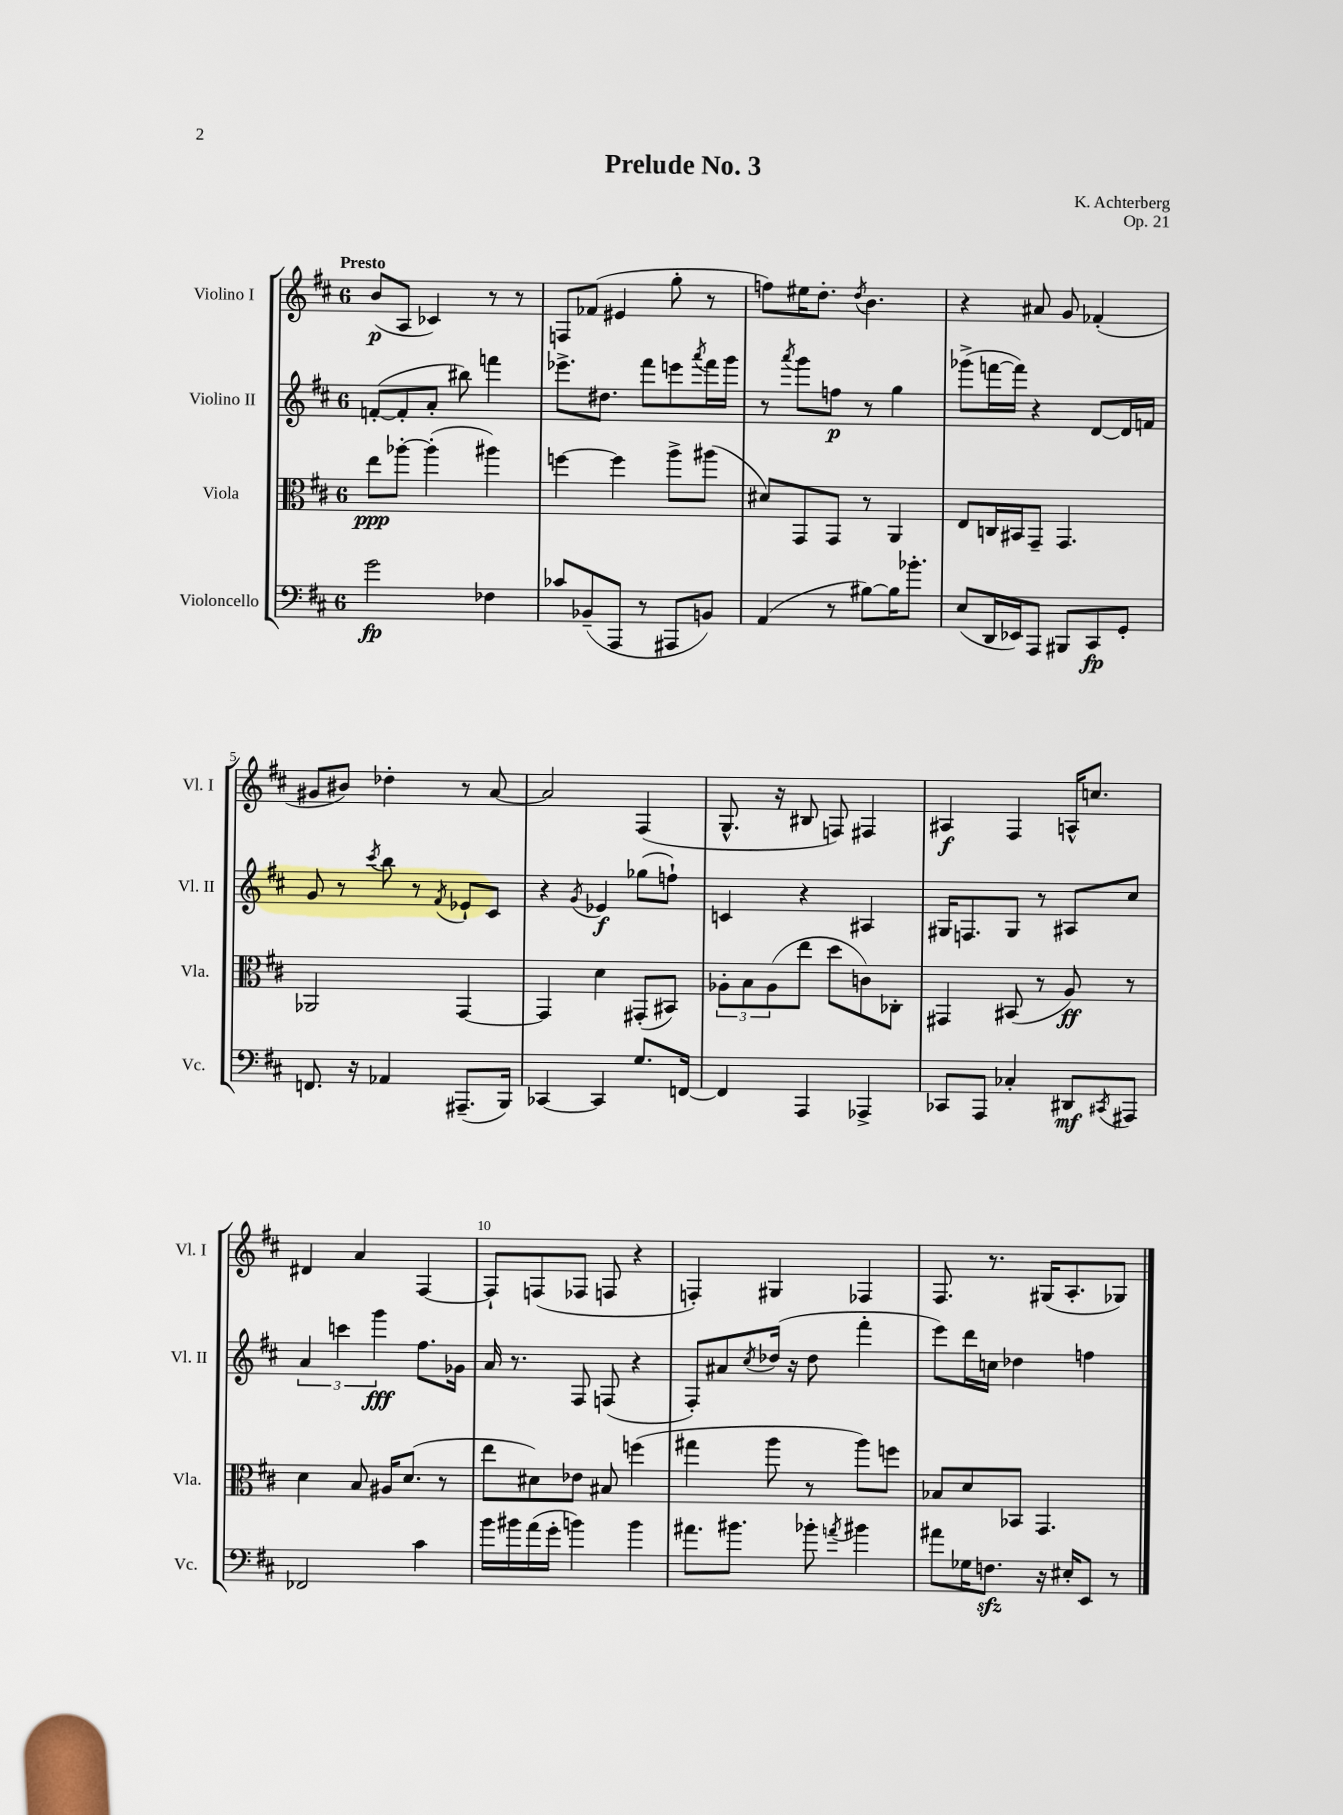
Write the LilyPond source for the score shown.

\header { title = "Prelude No. 3" composer = "K. Achterberg" opus = "Op. 21" }
<<
\new StaffGroup <<
\new Staff = "s0" \with { instrumentName = "Violino I" shortInstrumentName = "Vl. I" } {
    \clef treble \key d \major \once \override Staff.TimeSignature.style = #'single-digit \time 6/8 \tempo "Presto"
    b'8\p( a8 ces'4) r8 r8 |
    f8 fes'8( eis'4 g''8-. r8 |
    f''8) eis''16 d''8.-. \acciaccatura { d''8 } b'4. |
    r4 ais'8 g'8 fes'4-.( |
    gis'8 bis'8) des''4-. r8 a'8~ |
    a'2 fis4( |
    g8.-^ r16 bis8 f8) fis4 |
    ais4\f fis4 a16-^ c''8. |
    dis'4 a'4 fis4~ |
    fis8-! f8( fes8 f8 r4 |
    f4-.) gis4 fes4 |
    fis8. r8. gis16( a8.-. ges8) \bar "|." |
}
\new Staff = "s1" \with { instrumentName = "Violino II" shortInstrumentName = "Vl. II" } {
    \clef treble \key d \major \once \override Staff.TimeSignature.style = #'single-digit \time 6/8
    f'8~-.( f'8-. a'8-. bis''8) f'''4 |
    ees'''8.-> dis''8. fis'''8 e'''8 \acciaccatura { a'''8 } fis'''16 g'''16 |
    r8 \acciaccatura { a'''8 } g'''8 f''8\p r8 g''4 |
    ges'''8->( f'''16~ f'''16) r4 d'8~ d'16 f'16 |
    g'8 r8 \acciaccatura { cis'''8 } b''8 r8 \acciaccatura { fis'8 } ees'8-! cis'8 |
    r4 \acciaccatura { g'8 } ees'4\f ges''8( f''8-!) |
    c'4 r4 ais4 |
    gis16 f8. gis8 r8 ais8 cis''8 |
    \tuplet 3/2 { a'4 c'''4 g'''4\fff } fis''8. ges'16 |
    a'16 r8. fis8 f8( r4 |
    fis8-.) ais'8 \acciaccatura { cis''8 } des''16( r16 des''8 fis'''4-. |
    e'''8) d'''16 c''16 des''4 f''4 \bar "|." |
}
\new Staff = "s2" \with { instrumentName = "Viola" shortInstrumentName = "Vla." } {
    \clef alto \key d \major \once \override Staff.TimeSignature.style = #'single-digit \time 6/8
    e''8\ppp aes''8~-. aes''4-.( ais''4) |
    f''4~ f''4 a''8-> ais''8( |
    dis'8) g,8 g,8 r8 a,4 |
    e8 c16 bis,16 g,8-- g,4. |
    aes,2 g,4~ |
    g,4 d'4 gis,8-.( bis,8) |
    \tuplet 3/2 { aes8-. b8 aes8( } e''8 d''8 c'8) ces8-. |
    gis,4 bis,8( r8 a8\ff) r8 |
    d'4 b8 ais16 d'8.( r8 |
    e''8 dis'8) ees'8 bis8 f''4( |
    gis''4 a''8 r8 a''8) f''8 |
    bes8 d'8 bes,8 g,4. \bar "|." |
}
\new Staff = "s3" \with { instrumentName = "Violoncello" shortInstrumentName = "Vc." } {
    \clef bass \key d \major \once \override Staff.TimeSignature.style = #'single-digit \time 6/8
    g'2\fp fes4 |
    ces'8 bes,8--( a,,8 r8 ais,,8 b,8) |
    a,4( r8 bis8~) bis16 bes'8.-. |
    e8( d,16 ees,16) a,,8 bis,,8 cis,8\fp g,8-. |
    f,8. r16 aes,4 ais,,8.--( b,,16) |
    ces,4~ ces,4 g8. f,16~ |
    f,4 a,,4 aes,,4-> |
    ces,8 a,,8 ces4-. dis,8\mf \acciaccatura { cis,8 } ais,,8 |
    fes,2 cis'4 |
    b'16 bis'16 a'16( g'16-. b'4) b'4 |
    ais'8. bis'8. bes'8-. \acciaccatura { a'8 } bis'4 |
    ais'8 ges16 f8.\sfz r16 eis16-. e,8 r8 \bar "|." |
}
>>
>>
\layout { \context { \Score \override BarNumber.break-visibility = ##(#f #t #t) barNumberVisibility = #(every-nth-bar-number-visible 5) } }
